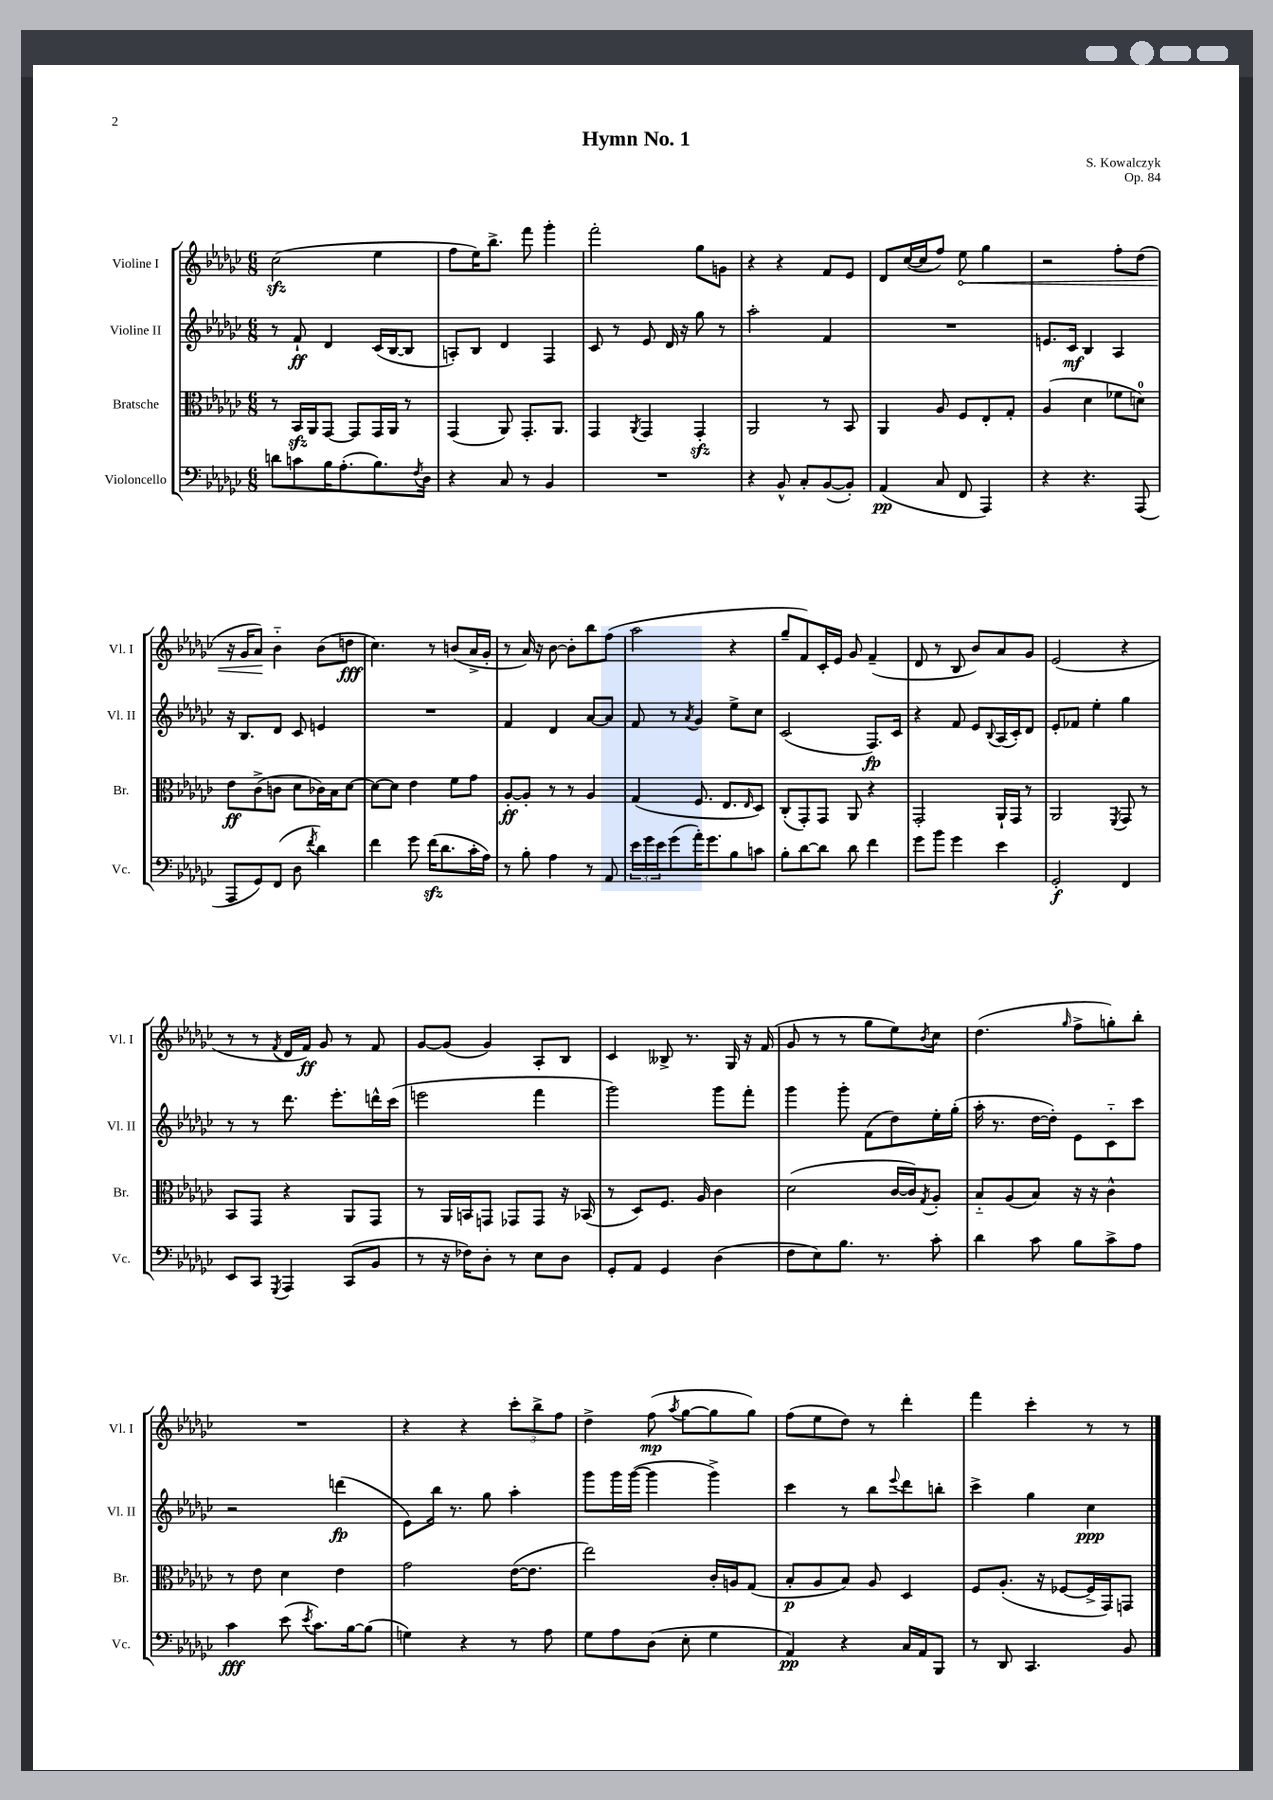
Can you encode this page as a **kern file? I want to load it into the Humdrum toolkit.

**kern	**kern	**kern	**kern
*staff4	*staff3	*staff2	*staff1
*clefF4	*clefC3	*clefG2	*clefG2
*k[b-e-a-d-g-c-]	*k[b-e-a-d-g-c-]	*k[b-e-a-d-g-c-]	*k[b-e-a-d-g-c-]
*M6/8	*M6/8	*M6/8	*M6/8
8d	8r	8r	(2cc-
8c	16BB-	8f`	.
.	16AA-	.	.
16B-	[8GG-	4d-	.
(8.A-'	.	.	.
.	8GG-]	.	.
8.B-)	16GG-	(16c-	4ee-
.	16AA-	[16B-	.
.	8r	8B-]	.
8qF	.	.	.
16D-	.	.	.
=	=	=	=
4r	(4GG-	8A')	8ff
.	.	8B-	16ee-)
.	.	.	8.bb-^
8C-	8AA-)	4d-	.
8r	8.GG-'	.	8fff
4BB-	.	4F	4ggg-'
.	8.AA-	.	.
=	=	=	=
2.r	4GG-	8c-	2fff'
.	.	8r	.
.	8qAA-	.	.
.	4GG-	8e-	.
.	.	16d-	.
.	.	16r	.
.	4GG-'	8gg-	8gg-
.	.	8r	8g
=	=	=	=
4r	2AA-	2aa-'	4r
8BB-^^	.	.	4r
8C-'	.	.	.
([8BB-	8r	4f	8f
8BB-'])	8BB-	.	8e-
=	=	=	=
(4AA-	4AA-	2.r	8d-
.	.	.	([16cc-
.	.	.	16cc-]
8C-	8A-	.	8ff)
8FF	8F	.	8ee-
4AAA-)	8E-'	.	4gg-
.	8G-'	.	.
=	=	=	=
4r	(4A-	8.e	2r
.	.	16c-	.
4.r	4d-	4B-	.
.	8f-	4A-	8ff'
(8AAA-	8d)	.	(8dd-
=	=	=	=
8AAA-	8e-	16r	16r
.	.	8.B-	16g-
8GG-)	(8c-^	.	8a-)
(8FF	8c	8d-	4b-'~
8D-	8d-	8c-	.
8qf	.	.	.
4d-)	16c-)	4e	(8b-
.	16B-	.	.
.	[8d-	.	8dd
=	=	=	=
4f	8d-_	2.r	4.cc-)
.	8d-]	.	.
8g-	4e-	.	.
(16f	.	.	8r
8.d-	.	.	.
.	8f	.	(8b
16c-'	8g-	.	16a-^
16A-)	.	.	16g-'
=	=	=	=
8r	[8A-'	4f	8r
8B-'	8A-']	.	16a-)
.	.	.	16r
4A-	8r	4d-	[8b-
.	8r	.	8b-']
8r	4A-	[8a-	8bb-
8AA-	.	8a-]	(8ff
=	=	=	=
24e-	(4G-	8f	2aa-
24g-	.	.	.
24e-	.	.	.
(8g-	.	8r	.
.	.	8qa-	.
16a-')	8.F	4g-	.
8.g-	.	.	.
.	8.E-	.	.
8B-	.	8ee-^	4r
.	16qqE-	.	.
8c	8D-)	8cc-	.
=	=	=	=
8B-'	(8C-'	(2c-	8gg-~
[8d-	8GG-')	.	8f)
8d-]	8GG-	.	16c-'
.	.	.	16e-
8d-	8AA-	.	8g-
4f	4r	8.F)	(4f~
.	.	16c-	.
=	=	=	=
8g-	2GG-'	4r	8d-
8b-	.	.	8r
4g-	.	8f	8B-
.	.	8e-	8b-)
.	.	8qqB-	.
4e-	16AA-`	(16A-	8a-
.	16GG-	16c-')	.
.	8r	8d-	8g-
=	=	=	=
2GG-'	2AA-	8e-'	(2e-
.	.	8f-	.
.	.	4ee-'	.
.	8qFF	.	.
4FF	8GG-	4gg-	4r
.	8r	.	.
=	=	=	=
8EE-	8BB-	8r	8r
8CC-	8GG-	8r	8r
8qGGG-	.	.	8qf
4AAA-	4r	8.ddd-	16d-
.	.	.	16f)
.	.	.	8g-
.	.	8.eee-'	.
(8CC-	8AA-	.	8r
8BB-	8GG-	16ddd^^	8f
.	.	(16ccc-	.
=	=	=	=
8r	8r	2eee	[8g-
16r	16AA-	.	(8g-]
16F-)	16BB	.	.
8D-'	8GG	.	4g-)
8r	8GG-	.	.
8E-	8GG-	4fff	8A-'
8D-	16r	.	8B-
.	(16BB-	.	.
=	=	=	=
8GG-'	8r	2ggg-)	4c-
8AA-	8D-)	.	.
4GG-	8.F	.	8B--^
.	.	.	8.r
.	16A-	.	.
(4D-	4c-	8ggg-	.
.	.	.	16G-
.	.	8fff'	16r
.	.	.	(16f
=	=	=	=
8F	(2d-	4ggg-	8g-
8E-)	.	.	8r
8.B-	.	8ggg-'	8r
.	.	(8f	8gg-
8.r	.	.	.
.	[16c-	8dd-)	8ee-)
.	16c-])	.	.
.	8qG-	.	8qb-
8c-'	8A-'	16ee-'	8cc-
.	.	(16gg-'	.
=	=	=	=
4d-	8B-'~	16aa-'	(4.dd-
.	.	8.r	.
.	(8A-	.	.
8c-	8B-)	[16dd-	.
.	.	16dd-'])	.
.	.	.	16qqgg-
8B-	16r	8e-	8ff^
.	16r	.	.
8c-^	4c-^^	8c-'~	8gg')
8A-	.	8ccc-	8bb-'
=	=	=	=
4c-	8r	2r	2.r
.	8e-	.	.
(8e-	4d-	.	.
8qe-	.	.	.
8.c-)	.	.	.
.	4e-	(4ddd	.
[16B-	.	.	.
(8B-]	.	.	.
=	=	=	=
4G)	2g-	8e-)	4r
.	.	16bb-	.
.	.	8.r	.
4r	.	.	4r
.	.	8gg-	.
8r	([16e-	4aa-'	12ccc-'
.	8.e-]	.	.
.	.	.	12bb-^
8A-	.	.	.
.	.	.	12ff
=	=	=	=
8G-	2ee-)	8ggg-	4dd-^
8A-	.	16ggg-	.
.	.	([16ggg-	.
(8D-	.	4ggg-]	(8ff
.	.	.	8qaa-
8E-'	.	.	[8gg-
4G-	16c-'	4ggg-^)	8gg-]
.	16A	.	.
.	(8G-	.	8gg-)
=	=	=	=
4AA-)	8B-'	4ccc-	(8ff
.	8A-	.	8ee-
4r	8B-)	8r	8dd-)
.	8A-	8bb-	8r
.	.	8qqeee-	.
16C-	4D-	8ddd-	4ddd-'
16AA-	.	.	.
8BBB-	.	8bb'	.
=	=	=	=
8r	8F	4ccc-^	4fff
8DD-	(8.A-'	.	.
4.CC-	.	4gg-	4ccc-'
.	16r	.	.
.	[8F-	.	.
.	16F-^]	4cc-	8r
.	16GG-)	.	.
8BB-	8GG	.	8r
==	==	==	==
*-	*-	*-	*-
